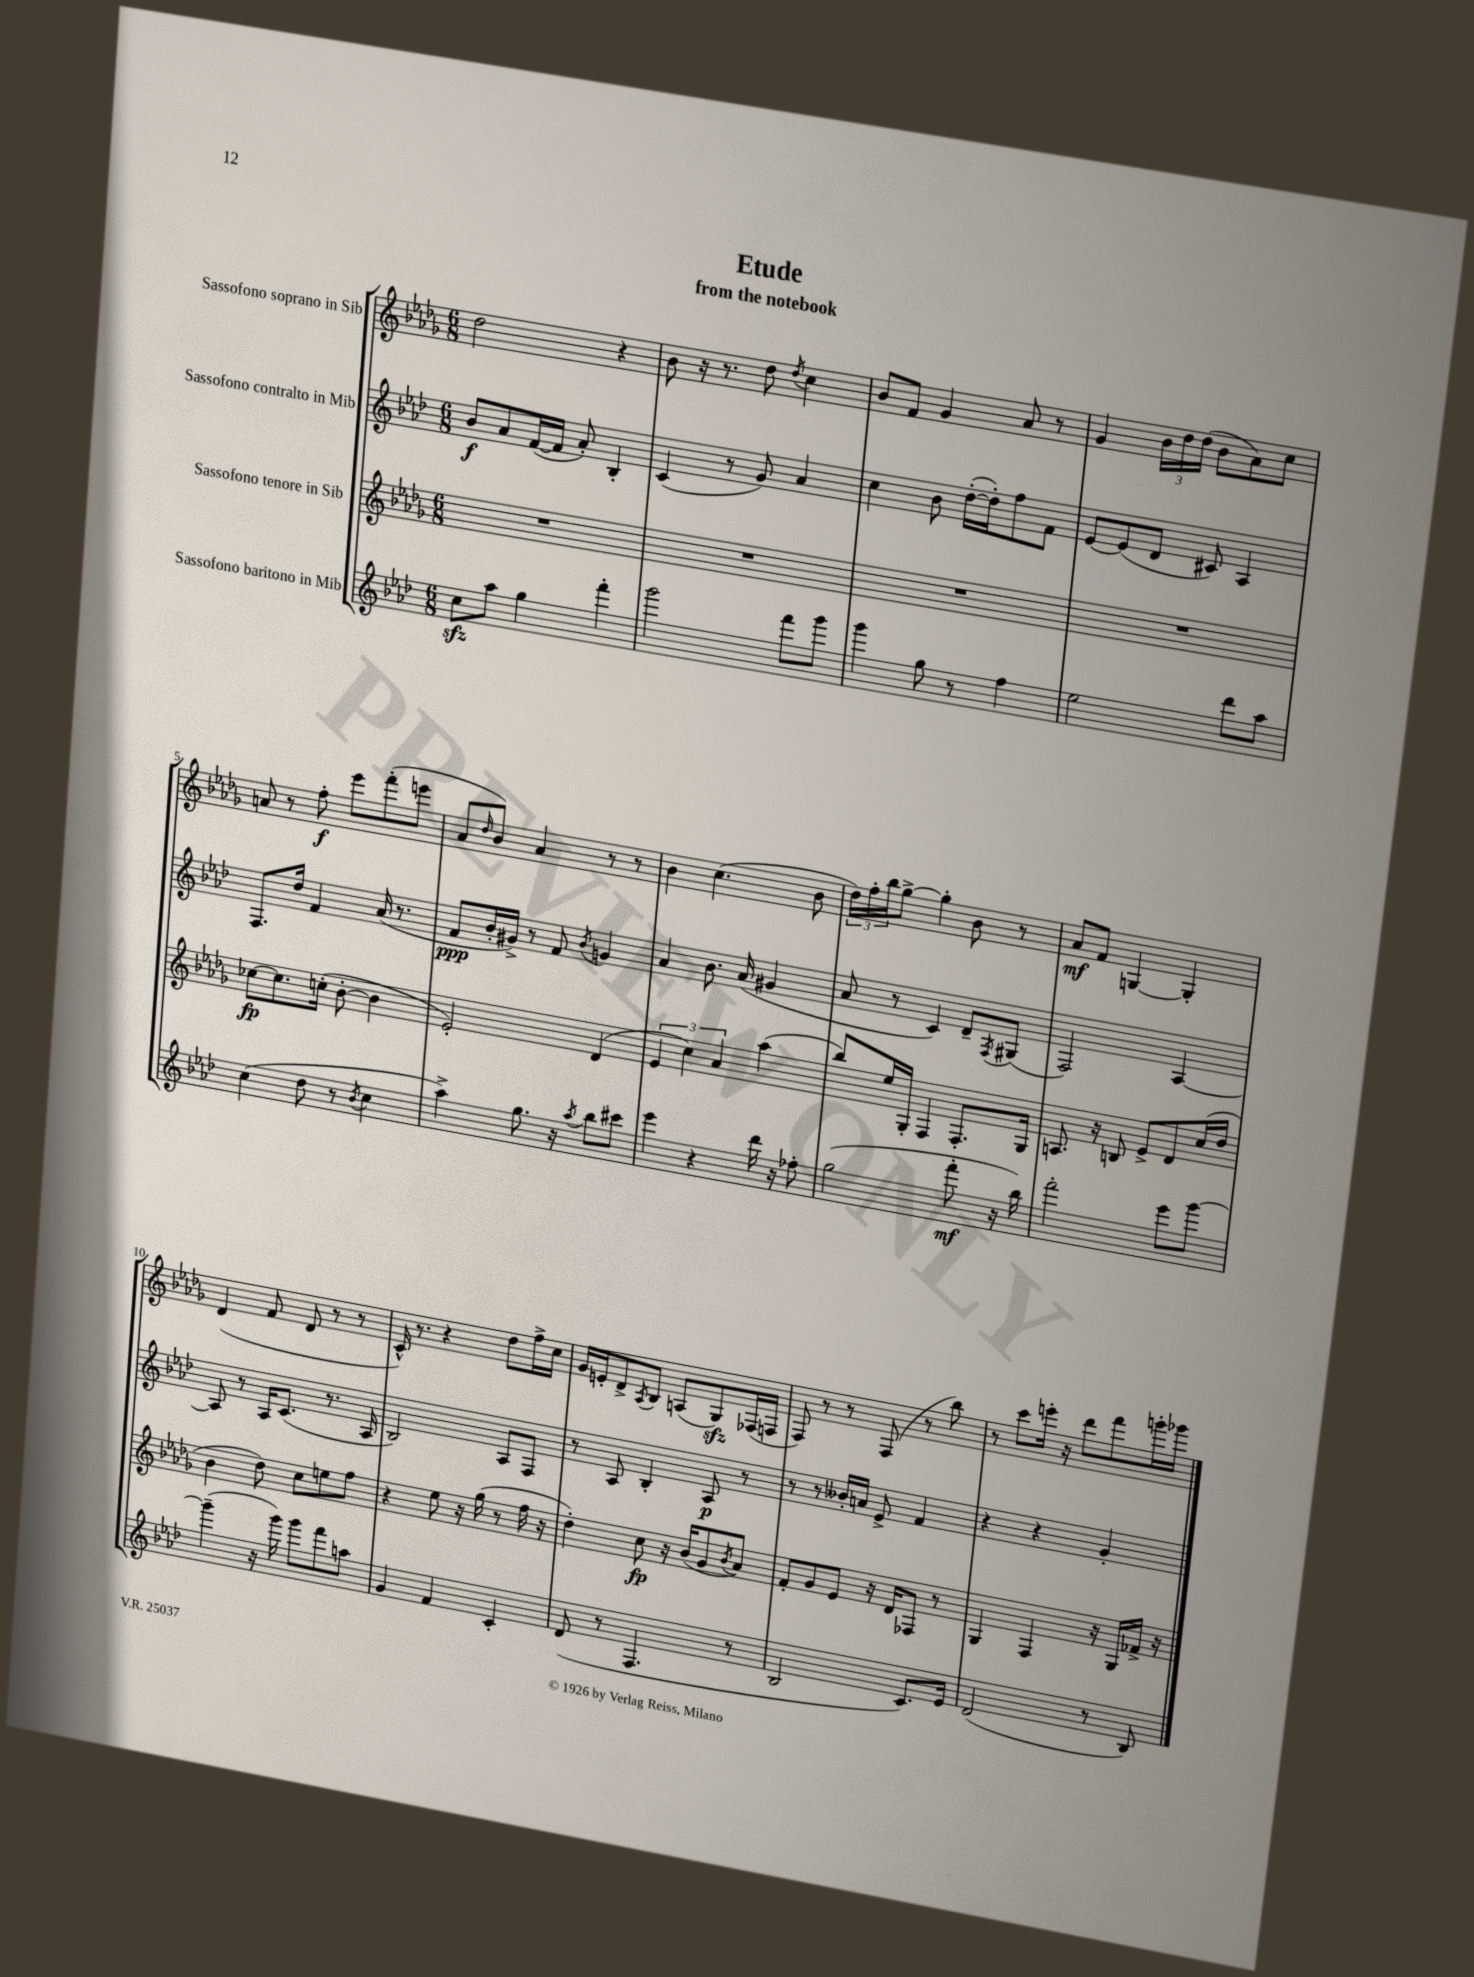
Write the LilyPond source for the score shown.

\header { title = "Etude" subtitle = "from the notebook" }
<<
\new StaffGroup <<
\new Staff = "s0" \with { instrumentName = "Sassofono soprano in Sib" } {
    \clef treble \key des \major \numericTimeSignature \time 6/8
    des''2 r4 |
    bes'8 r16 r8. des''8 \acciaccatura { des''8 } c''4 |
    bes'8 f'8 ges'4 aes'8 r8 |
    ges'4 \tuplet 3/2 { bes'16 des''16 des''16( } bes'8 aes'8) c''8 |
    a'8 r8 f''8-.\f ees'''8 f'''8-.( e'''8 |
    aes'8 \grace { des''16 } bes'8) aes'4 r8 r8 |
    bes'4 c''4.( bes'8 |
    \tuplet 3/2 { des''16) f''16-. bes''16 } ges''8~-> ges''4-. bes'8 r8 |
    aes'8\mf f'8 g4~ g4-. |
    des'4( f'8 des'8 r8 r8 |
    c'16-^) r8. r4 des''8 f''16-> c''16 |
    ges'16 e'16-. des'8-> \acciaccatura { aes8 } bes8 a8( ges8\sfz) fes16( f16 |
    f8) r8 r8 f8( r8 bes''8) |
    r8 c'''8 e'''16-. r16 des'''8 f'''8 g'''16-. ges'''16 \bar "|." |
}
\new Staff = "s1" \with { instrumentName = "Sassofono contralto in Mib" } {
    \clef treble \key aes \major \numericTimeSignature \time 6/8
    bes'8\f aes'8 f'16~( f'16 aes'8-.) bes4-. |
    c'4( r8 g'8) aes'4 |
    c''4 bes'8 des''16~-.( des''16-.) f''8 f'8 |
    ees'8~ ees'8( des'8 cis'8) aes4 |
    f8. des''16 f'4 aes'16( r8. |
    f'8\ppp bes'16-. gis'16->) r8 f'8 \acciaccatura { bes'8 } g'4 |
    aes'4 bes'8. aes'16( gis'4 |
    aes'8 r8 c'4) des'8-- \acciaccatura { f8 } gis8( |
    f2) aes4~ |
    aes8 r8 aes16 c'8.( r8. aes16 |
    bes2) aes8 f8 |
    r8 aes8 bes4-. aes8\p r8 |
    r8 r8 beses'16-. a'16 ees'8-> f'4 |
    r4 r4 g'4-. \bar "|." |
}
\new Staff = "s2" \with { instrumentName = "Sassofono tenore in Sib" } {
    \clef treble \key des \major \numericTimeSignature \time 6/8
    R2. |
    R2. |
    R2. |
    R2. |
    ces''8~\fp ces''8. c''16-.( bes'8~-. bes'4 |
    ees'2-.) des'4( |
    \tuplet 3/2 { ees'4 c''4) aes'4 } aes''4( |
    bes''8) ees''16 ges16-. f4 f8.-. ges16 |
    a8. r16 b8 ees'8-> des'8 c''16( des''16 |
    bes'4 des''8) c''8 e''8 f''8 |
    r4 ees''8 r16 ges''16( r8 f''16 r16 |
    des''4-.) c''8\fp r16 bes'16( ges'8 \acciaccatura { bes'8 } aes'8) |
    f'8-. ges'8 ees'8 r16 des'16 fes8 r8 |
    ges4 f4 r16 ges16 fes'16-> r16 \bar "|." |
}
\new Staff = "s3" \with { instrumentName = "Sassofono baritono in Mib" } {
    \clef treble \key aes \major \numericTimeSignature \time 6/8
    c''8\sfz aes''8 g''4 f'''4-. |
    g'''2 f'''8 g'''8 |
    g'''4 g''8 r8 f''4 |
    ees''2 des'''8 aes''8 |
    c''4( des''8 r8 \acciaccatura { bes'8 } c''4 |
    aes''4->) g''8. r16 \acciaccatura { aes''8 } bes''8 cis'''8 |
    ees'''4 r4 des'''16 r16 fes''8-. |
    g''2( f'''8-.\mf r16 bes''16) |
    f'''2-. ees'''8 g'''8~ |
    g'''4--( r16 g'''16) g'''8 f'''8 a''8 |
    g'4 f'4 c'4-. |
    des'8( r8 f4. r8 |
    bes2 c'8.) ees'16 |
    des'2( r8 bes8) \bar "|." |
}
>>
>>
